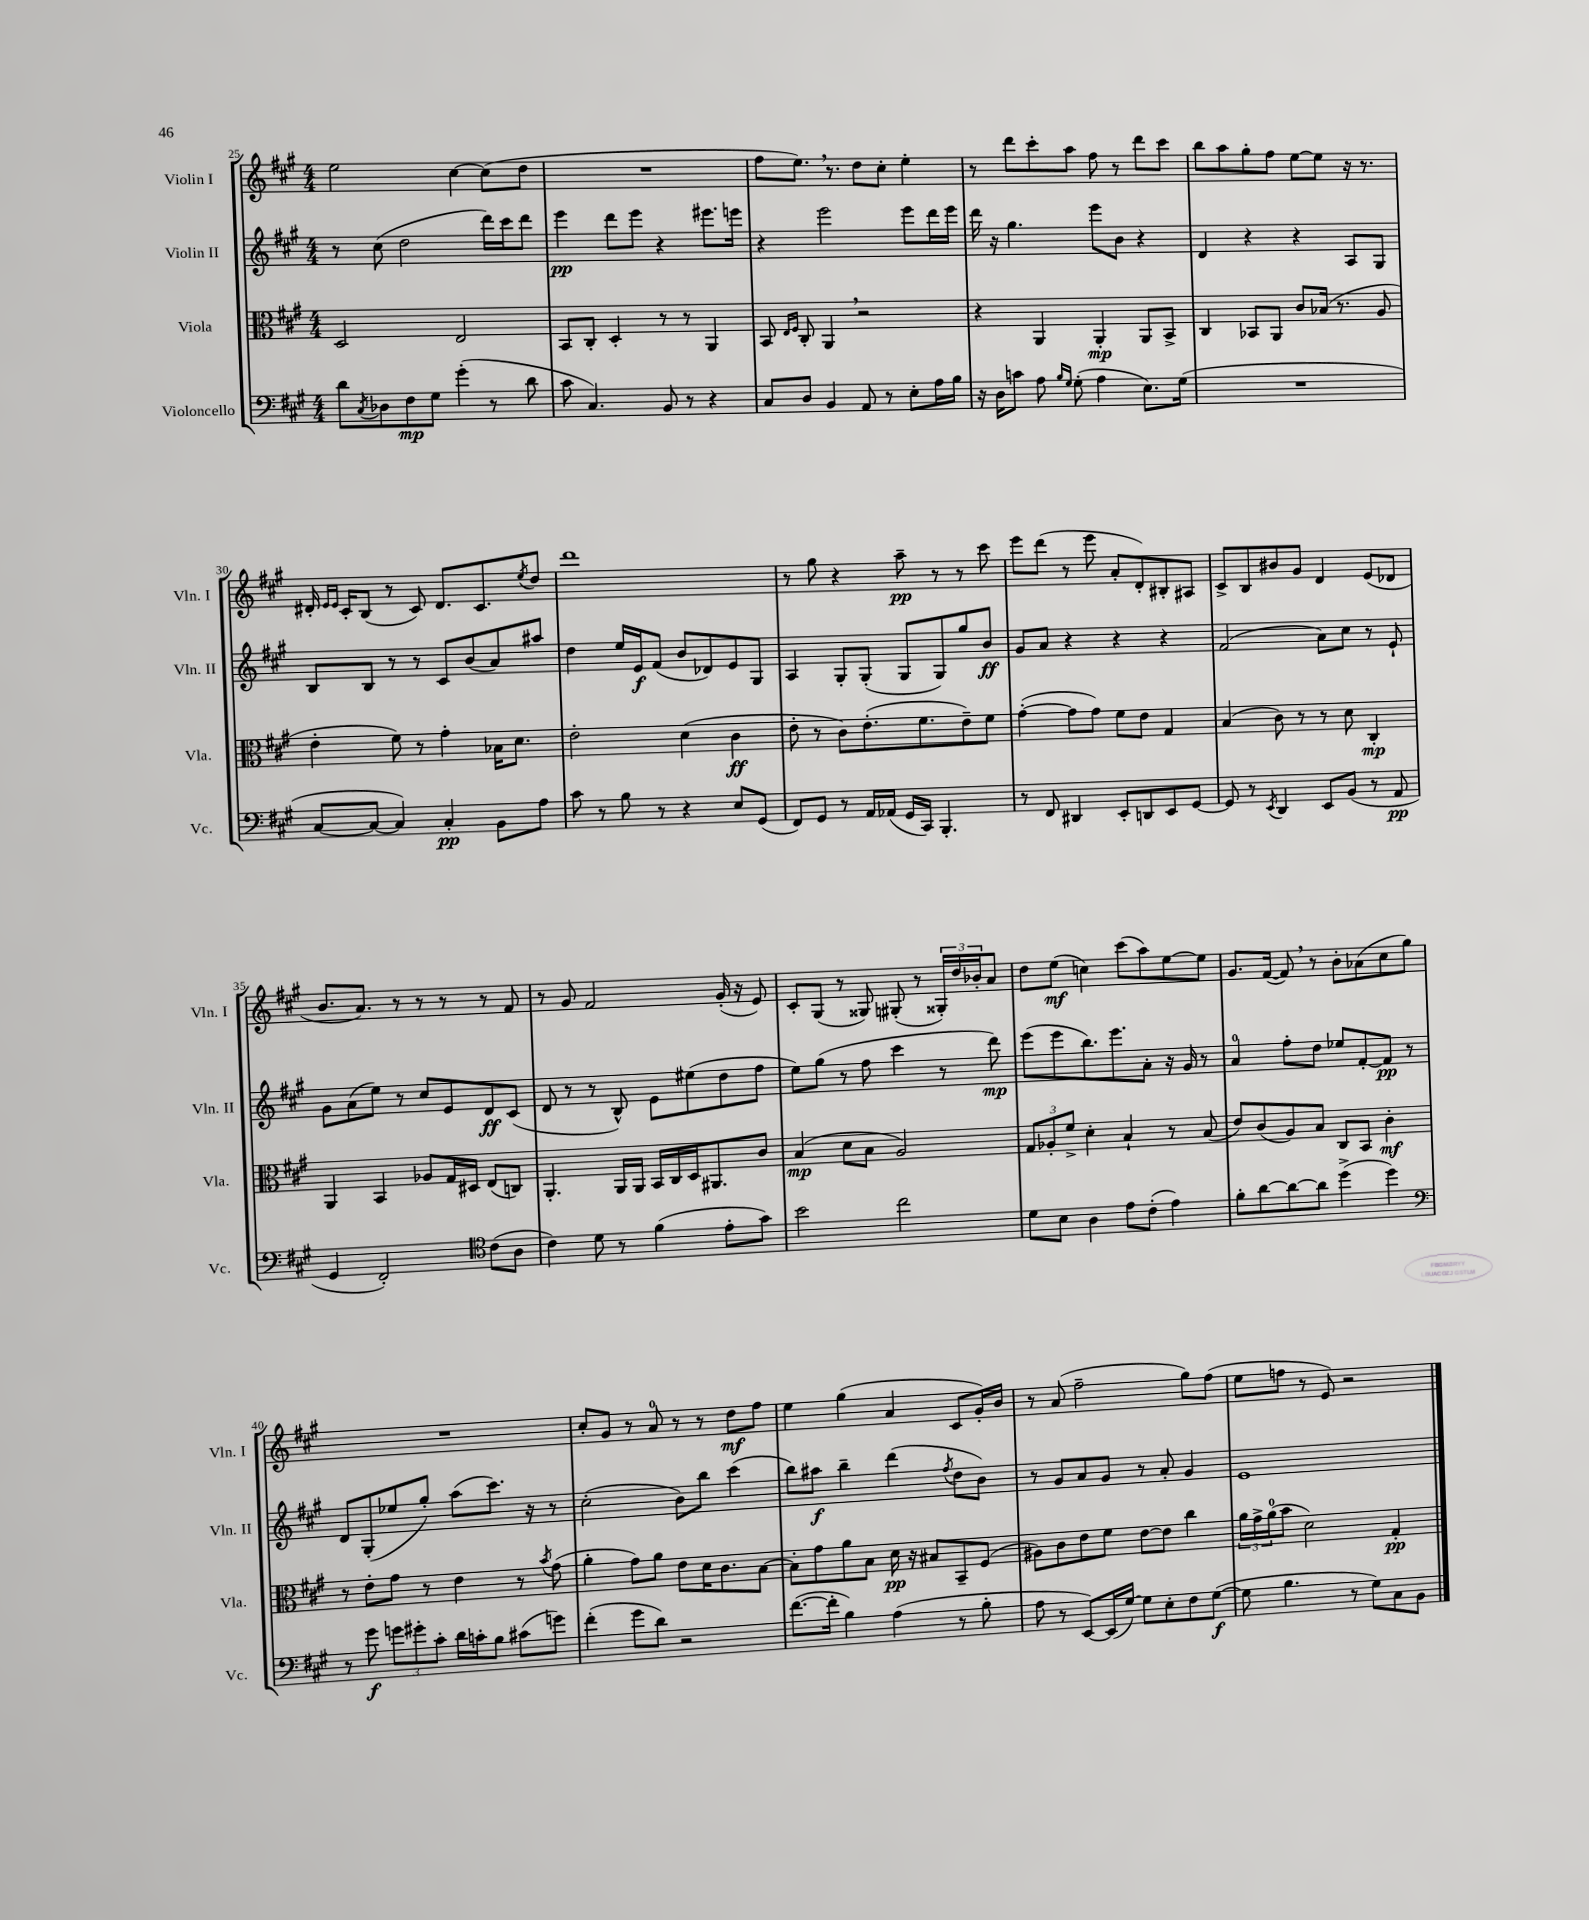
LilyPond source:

<<
\new StaffGroup <<
\new Staff = "s0" \with { instrumentName = "Violin I" shortInstrumentName = "Vln. I" } {
    \clef treble \key a \major \numericTimeSignature \time 4/4
    e''2 cis''4~ cis''8( d''8 |
    R1 |
    fis''8 e''8.) \breathe r8. d''8 cis''8-. e''4-. |
    r8 d'''8 cis'''8-. a''8 fis''8 r8 d'''8 cis'''8 |
    b''8 a''8 gis''8-. fis''8 e''8~ e''8 r16 r8. |
    dis'16-. \grace { e'16 e'16 } cis'16-. b8( r8 cis'8) dis'8. cis'8. \acciaccatura { e''8 } d''8 |
    d'''1 |
    r8 gis''8 r4 a''8--\pp r8 r8 cis'''8 |
    e'''8 d'''8( r8 e'''8 a'8-. d'8-.) bis8-. ais8 |
    cis'8-> b8 bis'8 gis'8 d'4 e'8( des'8 |
    b'8. a'8.) r8 r8 r8 r8 fis'8 |
    r8 gis'8 fis'2 gis'16-.( r16 e'8) |
    cis'8-. gis8( r8 gisis8) gis8-.( r8 \tuplet 3/2 { gisis16-.) d''16 bes'16-. } a'8 |
    d''8 e''8\mf( c''4) cis'''8( a''8) e''8~ e''8 |
    gis'8. fis'16~( fis'8) \breathe r8 b'8-. aes'8( cis''8 gis''8) |
    R1 |
    cis''8-. gis'8 r8 a'8-0 r8 r8 d''8\mf fis''8 |
    e''4 gis''4( a'4 cis'8 gis'16-.) b'16 |
    r8 a'8( fis''2-- gis''8) fis''8( |
    e''8 f''8 r8 e'8) r2 \bar "|." |
}
\new Staff = "s1" \with { instrumentName = "Violin II" shortInstrumentName = "Vln. II" } {
    \clef treble \key a \major \numericTimeSignature \time 4/4
    r8 cis''8( d''2 d'''16) cis'''16 d'''8 |
    e'''4\pp d'''8 e'''8 r4 eis'''8. e'''16 |
    r4 e'''2 e'''8 d'''16 e'''16 |
    d'''16 r16 gis''4. e'''8 b'8 r4 |
    d'4 r4 r4 a8 gis8 |
    b8 b8 r8 r8 cis'8 b'8( a'8) ais''8 |
    d''4 e''16 e'16\f fis'8( b'8 des'8) e'8 gis8 |
    a4 gis8-. gis8-.( gis8 gis8) gis''8 b'8\ff |
    gis'8 a'8 r4 r4 r4 |
    fis'2( a'8) cis''8 r8 e'8-! |
    gis'8 a'8( e''8) r8 cis''8 e'8 d'8\ff cis'8( |
    d'8 r8 r8 b8-^) e'8 eis''8( d''8 fis''8 |
    e''8) gis''8( r8 fis''8 cis'''4 r8 d'''8\mp) |
    e'''8( e'''8 b''8.) e'''8. a'8-. r16 gis'16 r8 |
    a'4-0 fis''8-. d''8 ees''8 fis'8~-. fis'8\pp r8 |
    d'8 gis8-.( ees''8 gis''8-.) a''8( cis'''8.) r16 r8 |
    cis''2-.( b'8) b''8 cis'''4( |
    b''8) ais''8\f b''4-- d'''4( \acciaccatura { fis''8 } d''8 b'8) |
    r8 gis'8 a'8 gis'8 r8 a'8-. gis'4 |
    e'1 \bar "|." |
}
\new Staff = "s2" \with { instrumentName = "Viola" shortInstrumentName = "Vla." } {
    \clef alto \key a \major \numericTimeSignature \time 4/4
    d2 e2 |
    b,8 cis8-. d4-. r8 r8 a,4 |
    b,8 \grace { e16 fis16 } cis8-. a,4 \breathe r2 |
    r4 a,4 a,4-.\mp a,8 b,8-> |
    cis4 bes,8 a,8 cis'8 bes16( r8. a8 |
    e'4-. fis'8) r8 gis'4-. bes16 d'8. |
    e'2-. d'4( cis'4\ff |
    e'8-. r8 cis'8) e'8.-.( fis'8. e'8--) fis'8 |
    gis'4~-.( gis'8 gis'8) fis'8 e'8 gis4 |
    b4( cis'8) r8 r8 d'8 cis4-.\mp |
    a,4 b,4 aes8 gis16 dis16 e8( c8) |
    a,4.-. a,16 a,16 b,16 cis16 d16 ais,8. cis'8 |
    b4\mp( d'8 b8 a2) |
    \tuplet 3/2 { gis8 aes8-. fis'8-> } d'4-. b4-! r8 b8( |
    e'8) cis'8( a8) b8 cis8 b,8 cis'4-.\mf |
    r8 e'8-. gis'8 r8 e'4 r8 \acciaccatura { b'8 } gis'8( |
    a'4-. gis'8) a'8 e'8 d'16 cis'8. b8~ |
    b8-. gis'8 a'8 b8 d'16\pp r16 bis8 b,8-- fis8( |
    ais8) cis'8 e'8 fis'8 e'8~ e'8 cis''4 |
    \tuplet 3/2 { a'16 gis'16-> a'16-0( } b'8 d'2) gis4-.\pp \bar "|." |
}
\new Staff = "s3" \with { instrumentName = "Violoncello" shortInstrumentName = "Vc." } {
    \clef bass \key a \major \numericTimeSignature \time 4/4
    d'8 \acciaccatura { cis8 } des8 fis8\mp gis8 gis'4-.( r8 d'8 |
    cis'8 cis4.) b,8 r8 r4 |
    cis8 d8 b,4 a,8 r8 e8-. a16 b16 |
    r16 d16 c'8 a8 \grace { b16 gis16 } gis8-.( a4 e8.) gis16( |
    R1 |
    cis8~ cis8~ cis4) cis4-.\pp b,8 a8 |
    cis'8 r8 b8 r8 r4 e8 gis,8( |
    fis,8) gis,8 r8 a,16 aes,16( gis,16 cis,16) b,,4.-. |
    r8 fis,8 dis,4 e,8-. d,8 e,8 gis,8~ |
    gis,8 r8 \acciaccatura { e,8 } d,4 e,8 b,8( r8 a,8\pp |
    gis,4 fis,2-.) \clef tenor cis'8( a8 |
    cis'4) d'8 r8 fis'4( e'8-. gis'8) |
    b'2 cis''2 |
    d'8 b8 a4 e'8 cis'8-.( e'4) |
    fis'8-. a'8~ a'8~ a'8 d''4->( d''4) |
    \clef bass r8 gis'8\f \tuplet 3/2 { g'8 gis'8-. cis'8-. } d'16 c'16-. b8 cis'8( g'8) |
    fis'4-.( gis'8 d'8) r2 |
    fis'8.~( fis'16-. b4) a4( r8 b8-. |
    a8 r8 e,8~) e,16( gis16~) gis8 e8-. fis8 gis8~\f( |
    gis8 b4. r8 gis8) cis8 b,8 \bar "|." |
}
>>
>>
\layout { \context { \Score currentBarNumber = #25 } }
